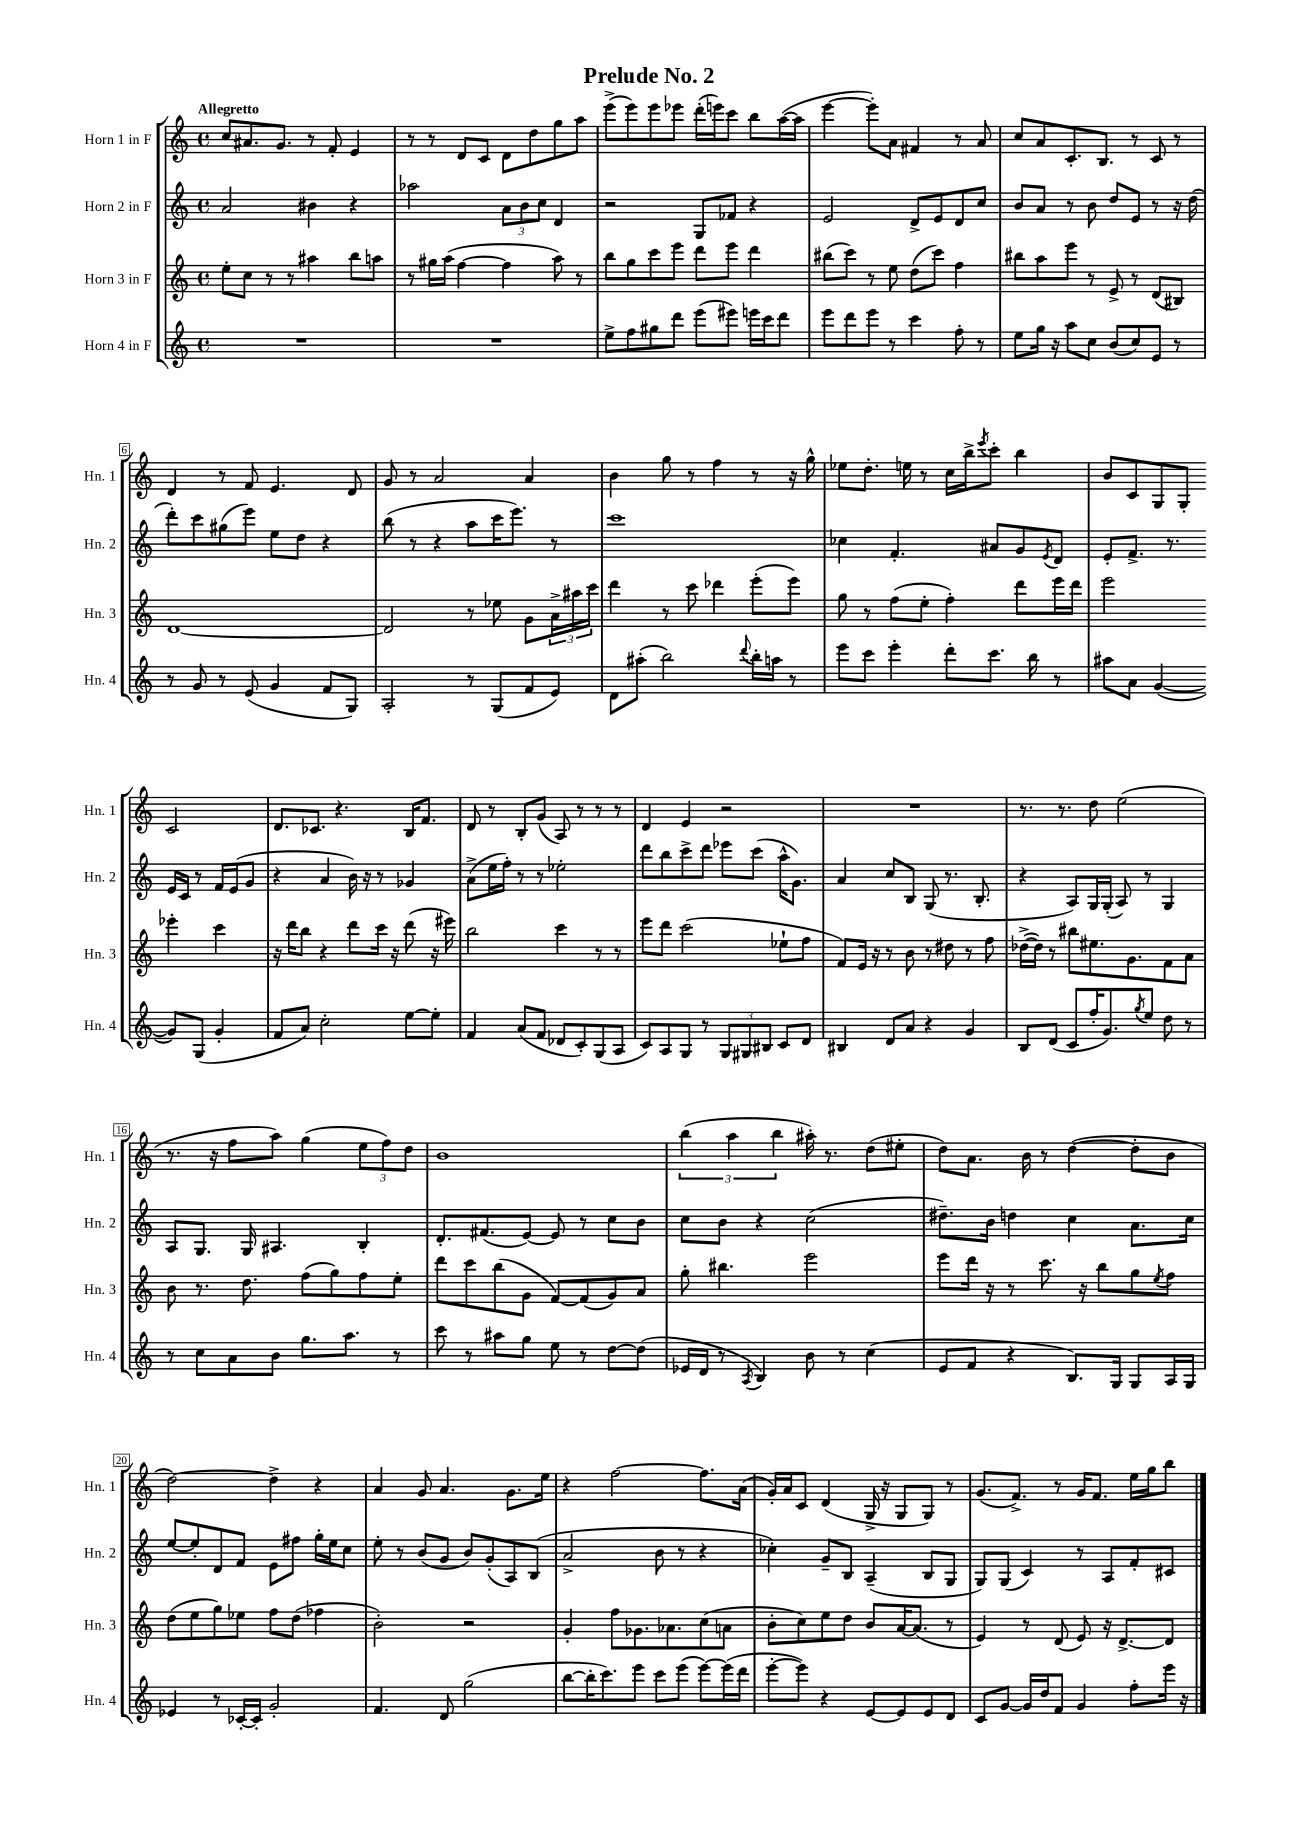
\header { title = "Prelude No. 2" }
<<
\new StaffGroup <<
\new Staff = "s0" \with { instrumentName = "Horn 1 in F" shortInstrumentName = "Hn. 1" } {
    \clef treble \key c \major \defaultTimeSignature \time 4/4 \tempo "Allegretto"
    c''8 ais'8. g'8. r8 f'8-. e'4 |
    r8 r8 d'8 c'8 d'8 d''8 g''8 a''8 |
    e'''8->( e'''8) e'''8 ees'''8 d'''16-.( e'''16) c'''8 b''8 a''16~( a''16 |
    e'''4~ e'''8-.) a'8 fis'4 r8 a'8 |
    c''8 a'8 c'8.-. b8. r8 c'8 r8 |
    d'4 r8 f'8 e'4. d'8 |
    g'8 r8 a'2 a'4 |
    b'4 g''8 r8 f''4 r8 r16 g''16-^ |
    ees''8 d''8.-. e''16 r8 c''16 b''16-> \acciaccatura { e'''8 } c'''8-. b''4 |
    b'8 c'8 g8 g8-. c'2 |
    d'8. ces'8. r4. b16 f'8. |
    d'8 r8 b8-. g'8( a8) r8 r8 r8 |
    d'4 e'4 r2 |
    R1 |
    r8. r8. d''8 e''2( |
    r8. r16 f''8 a''8) g''4( \tuplet 3/2 { e''8 f''8) d''8 } |
    b'1 |
    \tuplet 3/2 { b''4( a''4 b''4 } ais''16-.) r8. d''8( eis''8-. |
    d''8) a'8. b'16 r8 d''4~( d''8-. b'8 |
    d''2~) d''4-> r4 |
    a'4 g'8 a'4. g'8. e''16 |
    r4 f''2~ f''8. a'16( |
    g'16-.) a'16 c'8 d'4( g16-> r16 g8 g8) r8 |
    g'8.( f'8.->) r8 g'16 f'8. e''16 g''16 b''8 \bar "|." |
}
\new Staff = "s1" \with { instrumentName = "Horn 2 in F" shortInstrumentName = "Hn. 2" } {
    \clef treble \key c \major \defaultTimeSignature \time 4/4
    a'2 bis'4 r4 |
    aes''2 \tuplet 3/2 { a'8 b'8 c''8 } d'4 |
    r2 g8 fes'8 r4 |
    e'2 d'8-> e'8 d'8 c''8 |
    b'8 a'8 r8 b'8 d''8 e'8 r8 r16 d''16( |
    d'''8-.) c'''8 gis''8( e'''8) e''8 d''8 r4 |
    b''8( r8 r4 a''8 c'''16 e'''8.) r8 |
    c'''1 |
    ces''4 f'4.-. ais'8 g'8 \acciaccatura { e'8 } d'8 |
    e'8-. f'8.-> r8. e'16 c'16 r8 f'16 e'16( g'8 |
    r4 a'4 b'16) r16 r8 ges'4 |
    a'8->( e''16 f''16-.) r8 r8 ees''2-. |
    d'''8 b''8 c'''8-> d'''8 ees'''8 c'''8( a''16-^ g'8.) |
    a'4 c''8 b8 g8( r8. b8.-. |
    r4 a8) g16 g16-.( a8) r8 g4 |
    a8 g8. g16 ais4. b4-. |
    d'8.-. fis'8.( e'8~) e'8 r8 c''8 b'8 |
    c''8 b'8 r4 c''2( |
    dis''8.--) b'16 d''4 c''4 a'8. c''16 |
    e''8~ e''8-. d'8 f'8 e'8 fis''8 g''16-. e''16 c''8 |
    e''8-. r8 b'8( g'8 b'8) g'8-.( a8) b8( |
    a'2-> b'8 r8 r4 |
    ces''4-.) g'8-- b8 a4--( b8 g8 |
    g8) g8( c'4) r8 a8 f'8-. cis'8 \bar "|." |
}
\new Staff = "s2" \with { instrumentName = "Horn 3 in F" shortInstrumentName = "Hn. 3" } {
    \clef treble \key c \major \defaultTimeSignature \time 4/4
    e''8-. c''8 r8 r8 ais''4 b''8 a''8 |
    r8 gis''16 a''16( f''4~ f''4 a''8) r8 |
    b''8 g''8 c'''8 e'''8 d'''8 e'''8 d'''4 |
    bis''8( c'''8) r8 e''8 d''8( c'''8) f''4 |
    bis''8 a''8 e'''8 r8 e'8-> r8 d'8( bis8) |
    d'1~ |
    d'2 r8 ees''8 g'8 \tuplet 3/2 { a'16-> ais''16 c'''16 } |
    d'''4 r8 c'''8 des'''4 e'''8-.( e'''8) |
    g''8 r8 f''8( e''8-. f''4-.) d'''8 e'''16 d'''16 |
    e'''2 ees'''4-. c'''4 |
    r16 d'''16 b''8 r4 d'''8 c'''16 r16 d'''8( r16 eis'''16) |
    b''2 c'''4 r8 r8 |
    e'''8 d'''8 c'''2( ees''8-! f''8 |
    f'8) e'16 r16 r8 b'8 r8 dis''8 r8 f''8 |
    des''16~->( des''16) r8 bis''8 eis''8. g'8. f'8 a'8 |
    b'8 r8. d''8. f''8( g''8) f''8 e''8-. |
    d'''8 c'''8 b''8( g'8 f'8~) f'8( g'8) a'8 |
    g''8-. bis''4. e'''2 |
    e'''8 d'''16 r16 r8 c'''8. r16 b''8 g''8 \acciaccatura { e''8 } f''8 |
    d''8( e''8 g''8) ees''8 f''8 d''8( fes''4 |
    b'2-.) r2 |
    g'4-. f''8 ges'8. aes'8. c''8( a'8 |
    b'8-. c''8) e''8 d''8 b'8 a'16~ a'8.( r8 |
    e'4) r8 d'8( e'8) r16 d'8.~-> d'8 \bar "|." |
}
\new Staff = "s3" \with { instrumentName = "Horn 4 in F" shortInstrumentName = "Hn. 4" } {
    \clef treble \key c \major \defaultTimeSignature \time 4/4
    R1 |
    R1 |
    e''8-> f''8 gis''8 d'''8 e'''8( eis'''8) e'''16 c'''16 d'''8 |
    e'''8 d'''8 e'''8 r8 c'''4 f''8-. r8 |
    e''8 g''16 r16 a''8 c''8 b'8( c''8) e'8 r8 |
    r8 g'8 r8 e'8( g'4 f'8 g8) |
    a2-. r8 g8( f'8 e'8) |
    d'8 ais''8-.( b''2) \appoggiatura { d'''8 } b''16-. a''16 r8 |
    e'''8 c'''8 e'''4-. d'''8-. c'''8. b''16 r8 |
    ais''8 a'8 g'4~( g'8) g8( g'4-. |
    f'8 a'8) c''2-. e''8~ e''8-. |
    f'4 a'8( f'8 des'8 c'8-.) g8( a8 |
    c'8) a8 g8 r8 \tuplet 3/2 { g8 gis8 bis8 } c'8 d'8 |
    bis4 d'8 a'8 r4 g'4 |
    b8 d'8( c'8 f''16-. g'8.) \acciaccatura { g''8 } e''8 d''8 r8 |
    r8 c''8 a'8 b'8 g''8. a''8. r8 |
    c'''8 r8 ais''8 g''8 e''8 r8 d''8~ d''8( |
    ees'16 d'16 r8 \acciaccatura { a8 } b4) b'8 r8 c''4( |
    e'8 f'8 r4 b8.) g16 g8 a16 g16 |
    ees'4 r8 ces'16~-. ces'16-. g'2-. |
    f'4. d'8 g''2( |
    b''8~ b''16-. c'''8.) e'''8 c'''8 e'''8( e'''8~) e'''16( d'''16 |
    e'''8~-. e'''8) r4 e'8~ e'8 e'8 d'8 |
    c'8 g'8~ g'16 d''16 f'8 g'4 f''8-. e'''16 r16 \bar "|." |
}
>>
>>
\layout { \context { \Score \override BarNumber.stencil = #(make-stencil-boxer 0.1 0.3 ly:text-interface::print) } }
